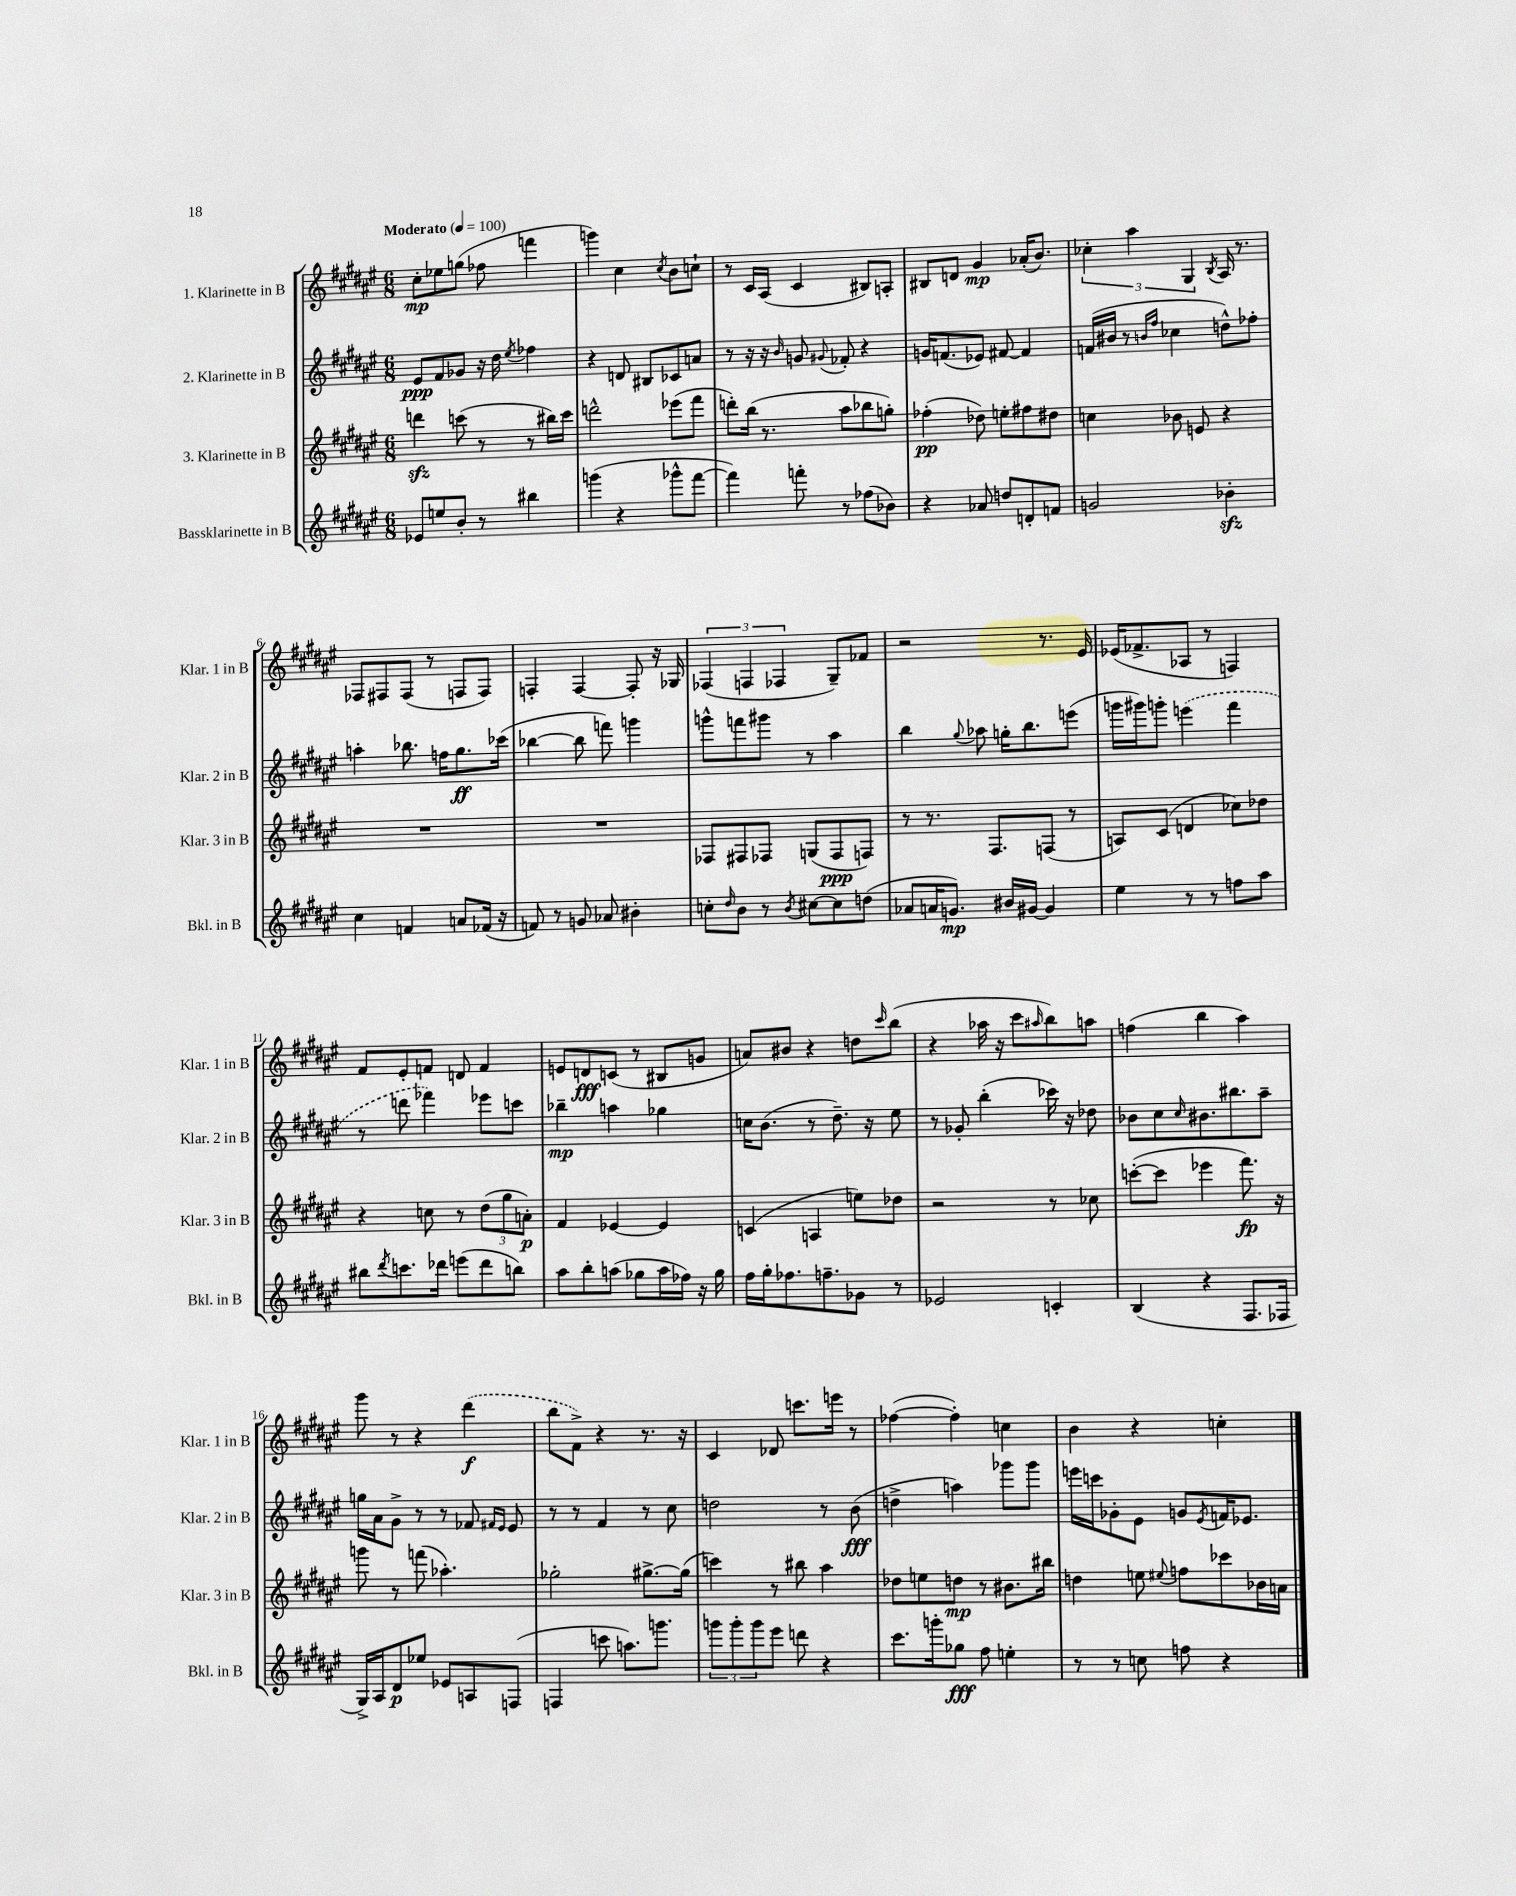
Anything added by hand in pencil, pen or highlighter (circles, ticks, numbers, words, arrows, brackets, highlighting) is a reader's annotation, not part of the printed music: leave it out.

**kern	**dynam	**kern	**dynam	**kern	**dynam	**kern	**dynam
*part4	*part4	*part3	*part3	*part2	*part2	*part1	*part1
*staff4	*staff4	*staff3	*staff3	*staff2	*staff2	*staff1	*staff1
*I"Bassklarinette in B	*	*I"3. Klarinette in B	*	*I"2. Klarinette in B	*	*I"1. Klarinette in B	*
*I'Bkl. in B	*	*I'Klar. 3 in B	*	*I'Klar. 2 in B	*	*I'Klar. 1 in B	*
*clefG2	*	*clefG2	*	*clefG2	*	*clefG2	*
*k[f#c#g#d#a#e#]	*	*k[f#c#g#d#a#e#]	*	*k[f#c#g#d#a#e#]	*	*k[f#c#g#d#a#e#]	*
*M6/8	*	*M6/8	*	*M6/8	*	*M6/8	*
*MM100	*	*MM100	*	*MM100	*	*MM100	*
=1	=1	=1	=1	=1	=1	=1	=1
!	!	!	!	!	!	!LO:TX:a:B:t=Moderato	!
8e-X/L	.	4dddnzz\	.	8e#/L	ppp	8cc#'\L	mp
8een/	.	.	.	8f#/	.	8ee-X\	.
8b'/J	.	(8cccn\	.	8g-X/J	.	(8ggn\J	.
8r	.	8r	.	16r	.	8ff-X\	.
.	.	.	.	16dd#\	.	.	.
.	.	.	.	8qee#/	.	.	.
4bb#X\	.	8r	.	4ff-X\	.	4fffn\	.
.	.	16bb#X\LL)	.	.	.	.	.
.	.	16ccc\JJ	.	.	.	.	.
=2	=2	=2	=2	=2	=2	=2	=2
(4gggn\	.	2dddn^^\	.	4r	.	4gggn\)	.
4r	.	.	.	8dn/	.	4cc#\	.
.	.	.	.	8B#X/L	.	.	.
.	.	.	.	.	.	8qcc#/	.
8ggg-X^^\L	.	(8eee-X\L	.	8c-X/	.	8b\L	.
[8fff#\J	.	8fff#\J	.	8an/J	.	8ccn`\J	.
=3	=3	=3	=3	=3	=3	=3	=3
4fff#\])	.	8dddn'\L)	.	8r	.	8r	.
.	.	(16bb\Jk	.	16r	.	16c#/LL	.
.	.	8.r	.	16r	.	(16A#/JJ	.
.	.	.	.	16qqb/	.	.	.
8fffn'\	.	.	.	8gn/	.	4c#/	.
.	.	.	.	8qqg#X/	.	.	.
8r	.	8aa#\L	.	8f-X'/	.	.	.
(8ff-X\L	.	8bb-X\	.	4r	.	8B#X/L)	.
8b-X\J)	.	8ggn'\J)	.	.	.	8An'/J	.
=4	=4	=4	=4	=4	=4	=4	=4
4r	.	(4ff-X'\	pp	16gn/KL	.	8B#X/L	.
.	.	.	.	(8.fn/	.	.	.
.	.	.	.	.	.	8dn/J	.
8a-X/	.	8dd-X\)	.	8e-X/J)	.	4g#/	mp
8ddn/L	.	8een'\L	.	[8f#X/	.	.	.
8dn'/	.	8ff#X\	.	4f#/]	.	(16a-X'/KL	.
.	.	.	.	.	.	8.b/J)	.
8fn/J	.	8dd#X\J	.	.	.	.	.
=5	=5	=5	=5	=5	=5	=5	=5
2gn/	.	4ccn\	.	(16fn/LL	.	6cc-X'\	.
.	.	.	.	16b#X/JJ	.	.	.
.	.	.	.	8r	.	.	.
.	.	.	.	.	.	6aa#\	.
.	.	.	.	16qqbn/LL	.	.	.
.	.	.	.	16qqff#/JJ	.	.	.
.	.	8b-X\	.	4cc-X\	.	.	.
.	.	.	.	.	.	6G#/	.
.	.	8en/	.	.	.	.	.
.	.	.	.	.	.	8qB/	.
4b-Xzz'\	.	4r	.	8ddn^^\L)	.	16A#/	.
.	.	.	.	.	.	8.r	.
.	.	.	.	8ff-X'\J	.	.	.
!!LO:LB:g=z
=6	=6	=6	=6	=6	=6	=6	=6
4cc#\	.	2.r	.	4aan'\	.	8F-X/L	.
.	.	.	.	.	.	8F#X/	.
4fn/	.	.	.	8.bb-X\	.	(8F#/J	.
.	.	.	.	.	.	8r	.
.	.	.	.	16ffn\KL	.	.	.
8an/L	.	.	.	8.gg#\	ff	8Fn/L	.
(16f-X/Jk	.	.	.	.	.	8F/J)	.
16r	.	.	.	(16ccc-X\Jk	.	.	.
=7	=7	=7	=7	=7	=7	=7	=7
8fn/)	.	2.r	.	[4bb-X\	.	4Fn'/	.
8r	.	.	.	.	.	.	.
8gn/	.	.	.	8bb-\]	.	[4F/	.
8a-X/	.	.	.	8fffn\)	.	.	.
4b#X'\	.	.	.	4gggn\	.	8F'/]	.
.	.	.	.	.	.	16r	.
.	.	.	.	.	.	16G-X/	.
=8	=8	=8	=8	=8	=8	=8	=8
8ccn'\L	.	8F-X/L	.	8gggn^^\L	.	(6F-X/	.
16qqdd#/	.	.	.	.	.	.	.
8b\J	.	8F#X/	.	8fffn\	.	.	.
.	.	.	.	.	.	6Fn/	.
8r	.	8F-X/J	.	8ggg#X\J	.	.	.
.	.	.	.	.	.	6F-X/	.
8qb/	.	.	.	.	.	.	.
[8cc#X\L	.	(8Gn/L	.	8r	.	.	.
8cc#\]	.	8F-/	ppp	4aa#\	.	8G#~/L)	.
(8ddn\J	.	8Fn/J)	.	.	.	8f-X/J	.
=9	=9	=9	=9	=9	=9	=9	=9
8a-X/L	.	8r	.	4bb\	.	2r	.
16an/K	.	8.r	.	.	.	.	.
8.gn/J)	mp	.	.	.	.	.	.
.	.	.	.	8qqgg#/	.	.	.
.	.	.	.	8aa-X\	.	.	.
.	.	8.F#/L	.	.	.	.	.
16b#X/LL	.	.	.	16ggn'\KL	.	.	.
[16g#X/JJ	.	.	.	8.bb\	.	.	.
4g#/]	.	(8Fn/J	.	.	.	8.r	.
.	.	8r	.	(8eeen\J	.	.	.
.	.	.	.	.	.	16e#/	.
=10	=10	=10	=10	=10	=10	=10	=10
4ee#\	.	8An/L)	.	16gggn\LL	.	(16e-X/KL	.
.	.	.	.	16ggg#X\J)	.	8.f-X^/	.
.	.	(8c#/J	.	8gggn'\J	.	.	.
8r	.	4dn/	.	(4eeen\	.	8A-X/J	.
8r	.	.	.	.	.	8r	.
8ffn\L	.	8cc-X\L)	.	4fff#\	.	4Fn/)	.
8aa#\J	.	8dd-X\J	.	.	.	.	.
!!LO:LB:g=z
=11	=11	=11	=11	=11	=11	=11	=11
8bb#X\L	.	4r	.	8r	.	8f#/L	.
8qddd#/	.	.	.	.	.	.	.
8.cccn\	.	.	.	8dddn\	.	8e#'/	.
.	.	8ccn\	.	4fff-X\)	.	8fn/J	.
16ddd-X\Jk	.	.	.	.	.	.	.
(8eeen\L	.	8r	.	.	.	8dn/	.
8ddd-\	.	(12dd#\L	.	8eee-X\L	.	4f/	.
.	.	12gg#\	.	.	.	.	.
8bbn\J)	.	.	.	8cccn\J	.	.	.
.	.	12an'\J)	p	.	.	.	.
=12	=12	=12	=12	=12	=12	=12	=12
8aa#\L	.	4f#/	.	4bb-X~\	mp	8en/L	.
8bb'\	.	.	.	.	.	8dn/	fff
(8aan\J	.	[4e-X/	.	4aan\	.	(8cn/J	.
8gg-X\L	.	.	.	.	.	8r	.
16aa\L	.	4e-/]	.	4gg-X\	.	8B#X/L	.
16ff-X\JJ)	.	.	.	.	.	.	.
16r	.	.	.	.	.	8gn/J	.
16gg-\	.	.	.	.	.	.	.
=13	=13	=13	=13	=13	=13	=13	=13
16ff#\LL	.	(4cn/	.	16ccn\KL	.	8an/L)	.
16gg#'\J	.	.	.	(8.b\J	.	.	.
8.ff-X\	.	.	.	.	.	8b#X/J	.
.	.	4An/	.	8r	.	4r	.
8.ffn~\	.	.	.	.	.	.	.
.	.	.	.	8.dd#~\)	.	.	.
8g-X\J	.	8een\L)	.	.	.	8ddn\L	.
.	.	.	.	16r	.	.	.
.	.	.	.	.	.	16qqccc#/	.
8r	.	8dd-X\J	.	8ee#\	.	(8bb\J	.
=14	=14	=14	=14	=14	=14	=14	=14
2e-X/	.	2r	.	8r	.	4r	.
.	.	.	.	8g-X'/	.	.	.
.	.	.	.	(4bb'\	.	16aa-X\	.
.	.	.	.	.	.	16r	.
.	.	.	.	.	.	8ccc#\L	.
.	.	.	.	.	.	16qqaa#X/	.
4cn'/	.	8r	.	16ccc-X\)	.	8bb\)	.
.	.	.	.	16r	.	.	.
.	.	8cc-X\	.	8dd-X\	.	8aan\J	.
=15	=15	=15	=15	=15	=15	=15	=15
(4B/	.	([8cccn'\L	.	8b-X\L	.	(4ffn\	.
.	.	8ccc\J]	.	8cc#\	.	.	.
.	.	.	.	16qqcc#/	.	.	.
4r	.	4eee-X\	.	8.b#X\	.	4bb\	.
.	.	.	.	8.bb#X\	.	.	.
8.F#/L	.	8.fff#\)	fp	.	.	4aa#\)	.
.	.	.	.	8aa#~\J	.	.	.
16F-X/Jk	.	16r	.	.	.	.	.
!!LO:LB:g=z
=16	=16	=16	=16	=16	=16	=16	=16
16G#^/LL)	.	8gggn\	.	16ggn\LL	.	8ggg#\	.
16A#/J	.	.	.	16a#\J	.	.	.
8d#/	p	8r	.	8g#^\J	.	8r	.
8ee-X/J	.	(8fffn\	.	8r	.	4r	.
8e-X/L	.	4.aa-X'\)	.	8r	.	.	.
8An/	.	.	.	8f-X/	.	(4ddd#\	f
.	.	.	.	16qqf#X/LL	.	.	.
.	.	.	.	16qqe#/JJ	.	.	.
(8Fn/J	.	.	.	8e#/	.	.	.
=17	=17	=17	=17	=17	=17	=17	=17
4Fn/	.	2gg-X'\	.	8r	.	8bb\L	.
.	.	.	.	8r	.	8f#^\J)	.
8cccn\	.	.	.	4f#/	.	4r	.
8.aan\L)	.	.	.	.	.	.	.
.	.	[8.gg#X^\L	.	8r	.	8.r	.
8.gggn\J	.	.	.	.	.	.	.
.	.	.	.	8cc#\	.	.	.
.	.	(16gg#\Jk]	.	.	.	16r	.
=18	=18	=18	=18	=18	=18	=18	=18
12gggn\L	.	4cccn\)	.	2ddn\	.	4c#/	.
12ggg'\	.	.	.	.	.	.	.
12ggg\	.	.	.	.	.	.	.
8eee#\J	.	8r	.	.	.	8d-X/	.
8dddn\	.	8bb#X\	.	.	.	8.cccn\L	.
4r	.	4aa#\	.	8r	.	.	.
.	.	.	.	.	.	16eeen\Jk	.
.	.	.	.	(8b\	fff	8r	.
=19	=19	=19	=19	=19	=19	=19	=19
8.ccc#\L	.	8dd-X\L	.	4ddn^\	.	([4ff-X\	.
.	.	8een\	.	.	.	.	.
16gggn'\k	.	.	.	.	.	.	.
8gg-X\J	fff	8ddn\J	mp	4aan\)	.	4ff-'\])	.
8ff#\	.	8r	.	.	.	.	.
4een'\	.	8.b#X\L	.	8ggg-X\L	.	4ccn\	.
.	.	.	.	8ggg-\J	.	.	.
.	.	16bb#X\Jk	.	.	.	.	.
=20	=20	=20	=20	=20	=20	=20	=20
8r	.	4ddn\	.	16eeen\LL	.	4b\	.
.	.	.	.	16cccn\J	.	.	.
8r	.	.	.	8g-X'\	.	.	.
8ccn\	.	8een\	.	8e#\J	.	4r	.
.	.	8qqee#X/	.	.	.	.	.
8ffn\	.	8ffn\L	.	8gn/L	.	.	.
.	.	.	.	8qe#/	.	.	.
4r	.	8ccc-X\	.	16fn/K	.	4ccn'\	.
.	.	.	.	8.e-X/J	.	.	.
.	.	16b-X\L	.	.	.	.	.
.	.	16an\JJ	.	.	.	.	.
==	==	==	==	==	==	==	==
*-	*-	*-	*-	*-	*-	*-	*-
